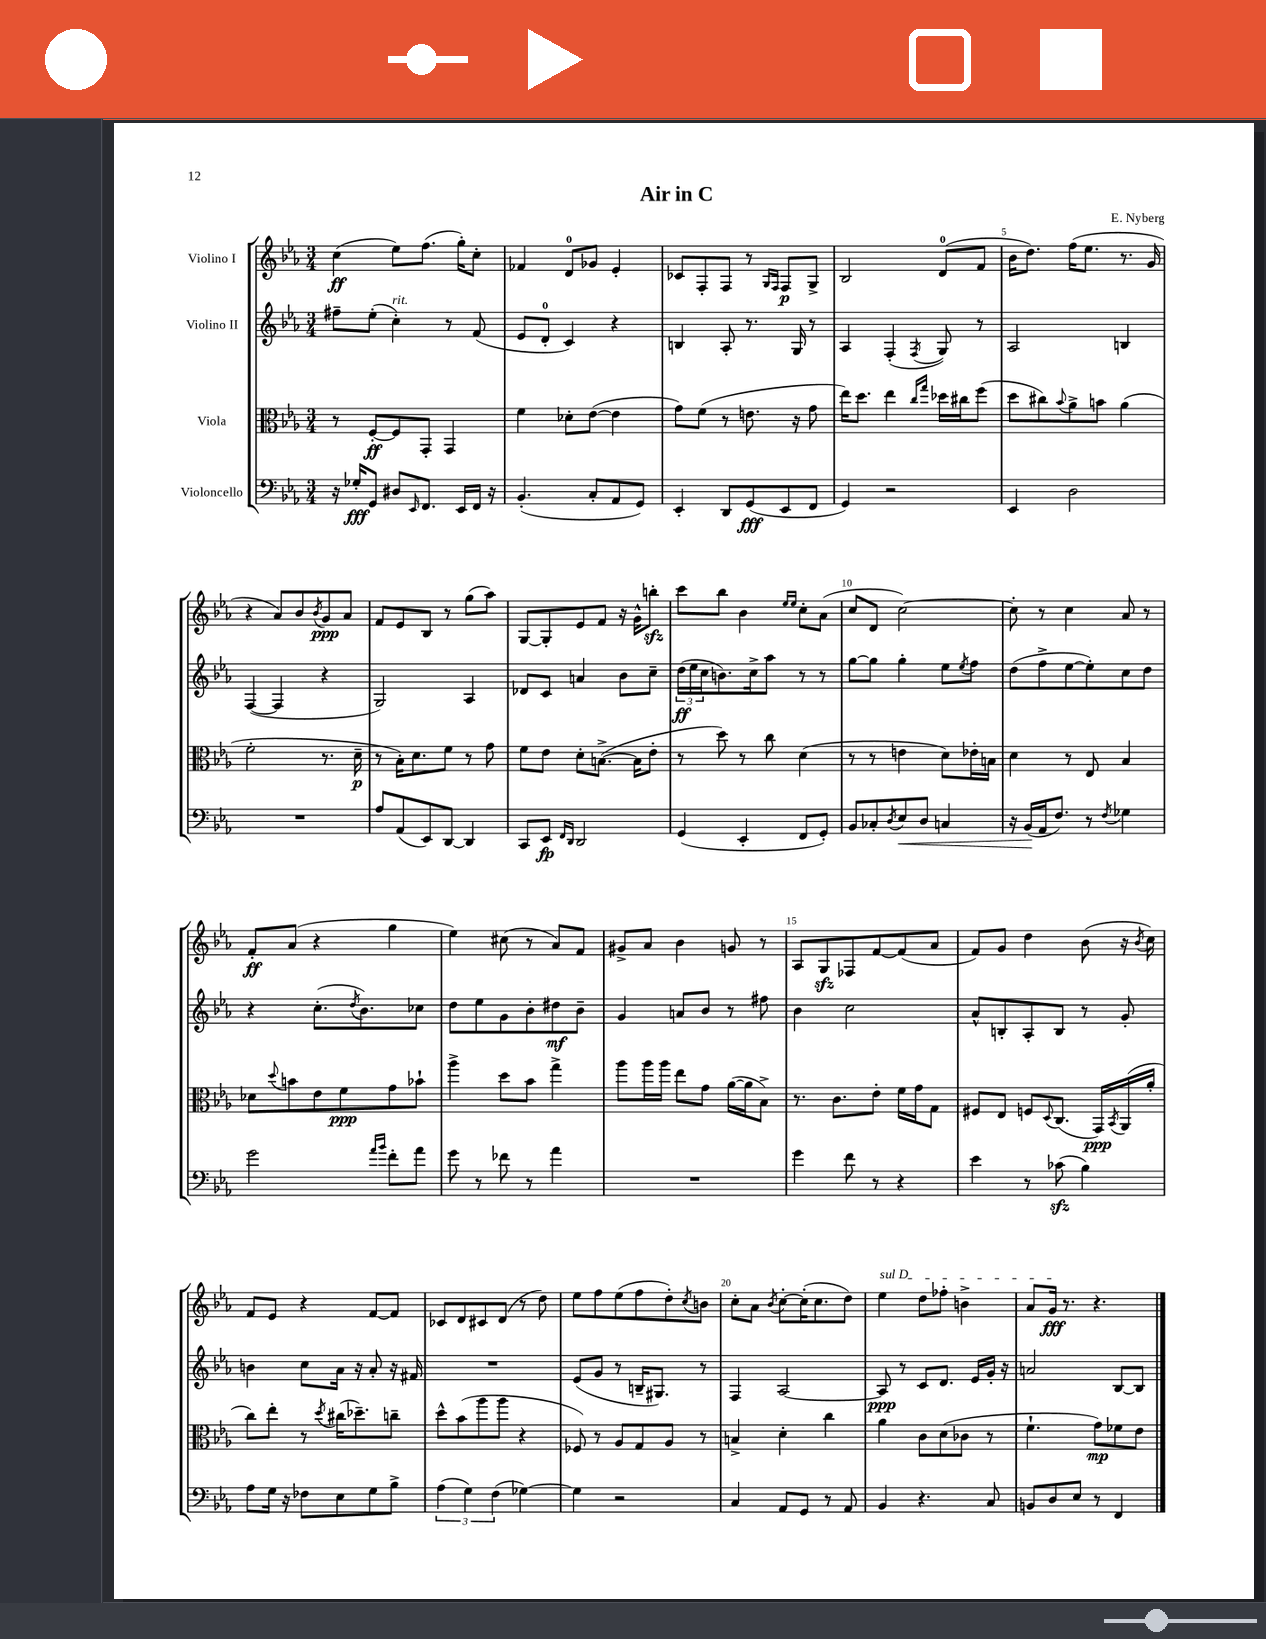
\header { title = "Air in C" composer = "E. Nyberg" }
<<
\new StaffGroup <<
\new Staff = "s0" \with { instrumentName = "Violino I" } {
    \clef treble \key ees \major \numericTimeSignature \time 3/4
    c''4\ff( ees''8) f''8.( g''16-.) c''8-. |
    fes'4 d'8-0 ges'8 ees'4-. |
    ces'8 f8-. f8 r8 \grace { g16 f16 } f8\p g8-> |
    bes2 d'8-0( f'8 |
    bes'16 d''8.) f''16( ees''8. r8. g'16 |
    r4 aes'8) bes'8 \acciaccatura { bes'8 } g'8\ppp aes'8 |
    f'8 ees'8 bes8 r8 g''8( aes''8) |
    g8~ g8-. ees'8 f'8 r16 g'16-^ b''8-.\sfz |
    c'''8 bes''8 bes'4 \grace { ees''16 ees''16 } c''8-. aes'8( |
    c''8 d'8 c''2~) |
    c''8-. r8 c''4 aes'8 r8 |
    f'8-.\ff aes'8( r4 g''4 |
    ees''4) cis''8( r8 aes'8) f'8 |
    gis'8-> aes'8 bes'4 g'8 r8 |
    aes8 g8\sfz fes8 f'8~ f'8( aes'8 |
    f'8) g'8 d''4 bes'8( r16 \acciaccatura { bes'8 } c''16) |
    f'8 ees'8 r4 f'8~ f'8 |
    ces'8 d'8 cis'8 d'8( r8 d''8) |
    ees''8 f''8 ees''8( f''8 d''8-.) \acciaccatura { c''8 } b'8 |
    c''8-. aes'8 \acciaccatura { bes'8 } c''8~-. c''16-.( c''8. d''8) |
    \once \override TextSpanner.bound-details.left.text = \markup { \italic "sul D" } ees''4\startTextSpan d''8 fes''8-. b'4-> |
    aes'8 g'16\fff\stopTextSpan r8. r4. \bar "|." |
}
\new Staff = "s1" \with { instrumentName = "Violino II" } {
    \clef treble \key ees \major \numericTimeSignature \time 3/4
    fis''8-- ees''8-.( c''4-.^\markup { \italic "rit." }) r8 f'8( |
    ees'8 d'8-0-. c'4) r4 |
    b4 aes8-. r8. g16 r8 |
    aes4 f4-.( \acciaccatura { f8 } g8) r8 |
    aes2 b4 |
    f4~( f4 r4 |
    g2) aes4 |
    des'8 c'8 a'4 bes'8 c''8-- |
    \tuplet 3/2 { d''16\ff( ees''16 c''16 } b'8.) c''16-> aes''8 r8 r8 |
    g''8~ g''8 g''4-. ees''8 \acciaccatura { ees''8 } f''8 |
    d''8( f''8-> ees''8~ ees''8-.) c''8 d''8 |
    r4 c''8.-.( \acciaccatura { d''8 } bes'8.) ces''8 |
    d''8 ees''8 g'8 bes'8-. dis''8\mf bes'8-- |
    g'4 a'8 bes'8 r8 fis''8 |
    bes'4 c''2 |
    aes'8-^ b8-. aes8-. b8 r8 g'8-. |
    b'4 c''8 aes'16 r16 aes'8-. r16 fis'16 |
    R2. |
    ees'8( g'8 r8 b16-- gis8.) r8 |
    f4 aes2~ |
    aes8\ppp r8 c'8 d'8. ees'16 g'16-. r16 |
    a'2 bes8~ bes8 \bar "|." |
}
\new Staff = "s2" \with { instrumentName = "Viola" } {
    \clef alto \key ees \major \numericTimeSignature \time 3/4
    r8 f8~-.\ff f8 g,8-. g,4 |
    f'4 des'8-. ees'8~( ees'4 |
    g'8) f'8( r8 e'8. r16 g'8 |
    ees''16) d''8. ees''4 \grace { c''16 g''16 } des''16 cis''16 f''8( |
    d''8 cis''8) \appoggiatura { bes'8 } aes'8-> b'8 aes'4( |
    f'2-. r8. d'16--\p |
    r8 bes16-.) d'8. f'8 r8 g'8 |
    f'8 ees'8 d'8-. b8.~->( b16 ees'8-. |
    r8 d''8) r8 c''8 d'4( |
    r8 r8 e'4 d'8) ees'16-. b16 |
    d'4 r8 ees8 bes4 |
    des'8 \appoggiatura { d''8 } b'8 ees'8 f'8\ppp g'8 bes'8-! |
    aes''4-> d''8 bes'8 g''4-> |
    aes''8 aes''16 aes''16 ees''8 g'8 aes'16~( aes'16 bes8->) |
    r8. c'8. ees'8-. f'16 g'16 g8 |
    fis8 ees8 f8 \appoggiatura { d8 } c8.( g,16\ppp) \acciaccatura { bes,8 } aes,16( aes'16-. |
    c''8) ees''8-. r8 \acciaccatura { d''8 } cis''16( des''8.--) c''8-- |
    d''8-^ bes'8( aes''8 aes''8 r4 |
    fes8) r8 aes8 g8 aes8 r8 |
    b4-> d'4-. c''4 |
    aes'4 c'8 d'8( ces'8 r8 |
    f'4.-! g'8\mp) fes'8 ees'8 \bar "|." |
}
\new Staff = "s3" \with { instrumentName = "Violoncello" } {
    \clef bass \key ees \major \numericTimeSignature \time 3/4
    r16 ges16-.\fff g,8 dis8 \grace { ees,16 } f,8. ees,16 f,16 r16 |
    bes,4.-.( c8-. aes,8 g,8) |
    ees,4-. d,8 g,8\fff( ees,8 f,8 |
    g,4) r2 |
    ees,4 d2 |
    R2. |
    aes8 aes,8( ees,8) d,8~ d,4 |
    c,8 ees,8\fp \grace { f,16 d,16 } d,2 |
    g,4( ees,4-. f,8 g,8-.) |
    bes,8 ces8-. \acciaccatura { d8 } ees8\< d8 c4 |
    r16 bes,16\!( aes,16 f8.) r8 \acciaccatura { f8 } ges4 |
    g'2 \grace { aes'16 bes'16 } f'8-. aes'8 |
    g'8 r8 fes'8 r8 aes'4 |
    R2. |
    g'4 f'8 r8 r4 |
    ees'4 r8 ces'8\sfz( bes4) |
    aes8 g16 r16 fes8 ees8 g8 bes8-> |
    \tuplet 3/2 { aes4( g4) f4( } ges4~) |
    ges4 r2 |
    c4 aes,8 g,8 r8 aes,8 |
    bes,4 r4. c8 |
    b,8 d8 ees8 r8 f,4 \bar "|." |
}
>>
>>
\layout { \context { \Score \override BarNumber.break-visibility = ##(#f #t #t) barNumberVisibility = #(every-nth-bar-number-visible 5) } }
